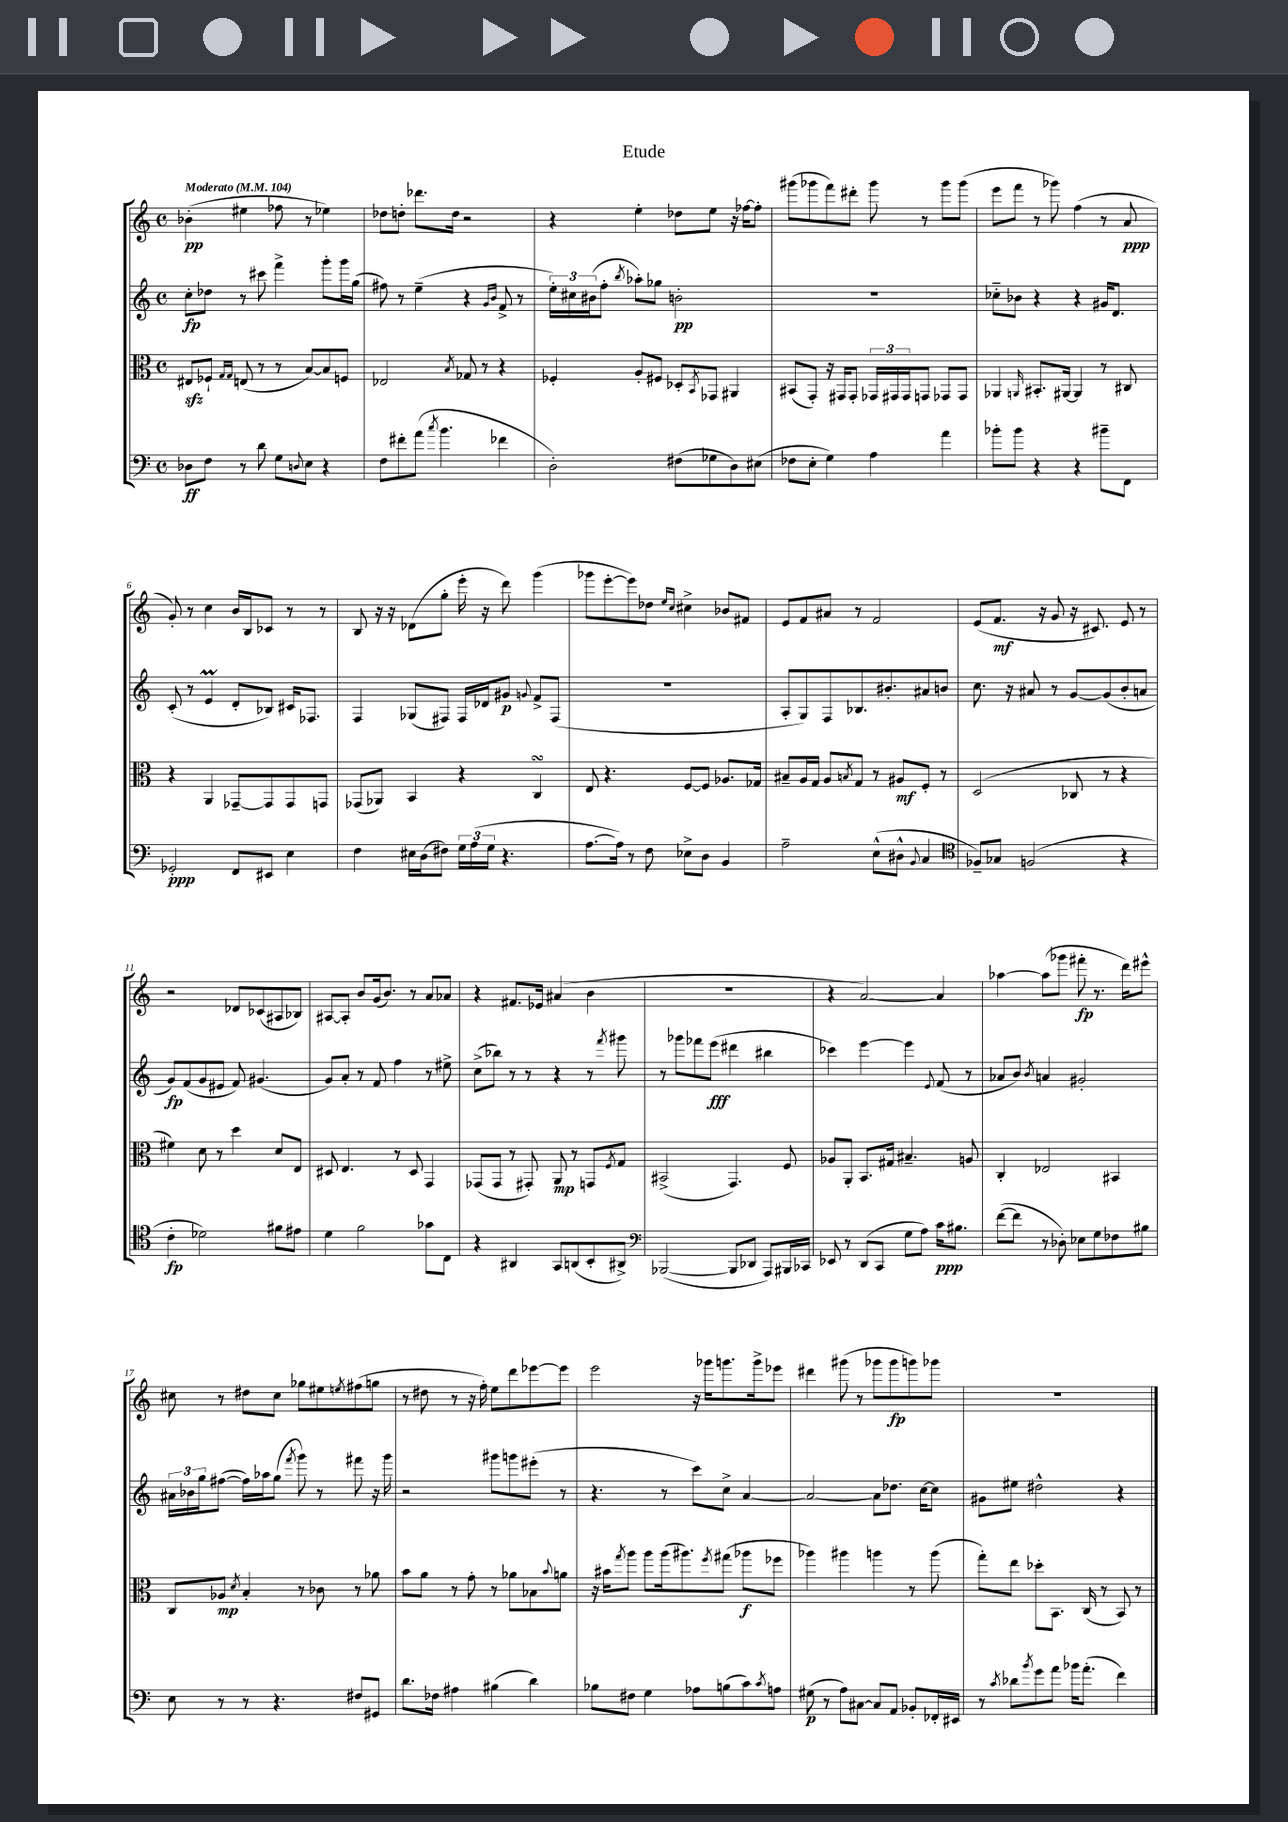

**kern	**dynam	**kern	**dynam	**kern	**dynam	**kern	**dynam
*part4	*part4	*part3	*part3	*part2	*part2	*part1	*part1
*staff4	*staff4	*staff3	*staff3	*staff2	*staff2	*staff1	*staff1
*clefF4	*	*clefC3	*	*clefG2	*	*clefG2	*
*k[]	*	*k[]	*	*k[]	*	*k[]	*
*M4/4	*	*M4/4	*	*M4/4	*	*M4/4	*
*met(c)	*	*met(c)	*	*met(c)	*	*met(c)	*
*MM104	*	*MM104	*	*MM104	*	*MM104	*
=1	=1	=1	=1	=1	=1	=1	=1
!	!	!	!	!	!	!LO:TX:a:B:t=Moderato	!
8D-X\L	ff	8E#Xzz/L	.	8cc'\L	fp	(4b-X'\	pp
8F\J	.	8F-X`/J	.	8dd-X\J	.	.	.
.	.	16qqG/LL	.	.	.	.	.
.	.	16qqG/JJ	.	.	.	.	.
8r	.	(8En/	.	8r	.	4ee#X\	.
8d\	.	8r	.	8ccc#X\	.	.	.
8G\L	.	8r	.	4fff^\	.	8ff-X\	.
8qqDn/	.	.	.	.	.	.	.
8E\J	.	[8B/L)	.	.	.	8r	.
4r	.	8B/]	.	8ggg'\L	.	4ee-X\)	.
.	.	8Fn/J	.	16ggg\L	.	.	.
.	.	.	.	(16gg\JJ	.	.	.
=2	=2	=2	=2	=2	=2	=2	=2
8F\L	.	2E-X/	.	8ff#X\)	.	8dd-X\L	.
8f#X'\	.	.	.	8r	.	8ddn'\J	.
(8a\J	.	.	.	(4ee~\	.	8.ddd-X\L	.
8qcc/	.	.	.	.	.	.	.
4.b\	.	.	.	.	.	.	.
.	.	.	.	.	.	16dd\Jk	.
.	.	8qB/	.	.	.	.	.
.	.	8G-X/	.	4r	.	2r	.
.	.	8r	.	.	.	.	.
.	.	.	.	16qqg/LL	.	.	.
.	.	.	.	16qqb/JJ	.	.	.
4f-X\	.	4r	.	8f^/	.	.	.
.	.	.	.	8r	.	.	.
=3	=3	=3	=3	=3	=3	=3	=3
2D'\)	.	4F-X'/	.	24ee'\LL)	.	4r	.
.	.	.	.	24cc#X\	.	.	.
.	.	.	.	(24b#X\J	.	.	.
.	.	.	.	8ff'\J	.	.	.
.	.	.	.	8qbb/	.	.	.
.	.	8A'/L	.	8aa-X'\L)	.	4ee'\	.
.	.	8F#X/J	.	8gg-X\J	.	.	.
(8F#X\L	.	8D-X'/L	.	2bn'\	pp	8dd-X\L	.
.	.	8qBB/	.	.	.	.	.
8G-X\	.	8GG-X/J	.	.	.	8ee\J	.
8D\)	.	4AA#X/	.	.	.	16r	.
.	.	.	.	.	.	[16ff-X\KL	.
(8E#X\J	.	.	.	.	.	8ff-'\J]	.
=4	=4	=4	=4	=4	=4	=4	=4
8F-X\L	.	(8BB#X/L	.	1r	.	(8ggg#X\L	.
8E'\J	.	8GG'/J)	.	.	.	8ggg-X\	.
4G\)	.	16r	.	.	.	8fff\)	.
.	.	16GG#X/KL	.	.	.	.	.
.	.	8GG#'/J	.	.	.	8ddd#X'\J	.
4A\	.	24GG-X/LL	.	.	.	8ggg-\	.
.	.	24GG#X/	.	.	.	.	.
.	.	24GG#/J	.	.	.	.	.
.	.	8GGn/J	.	.	.	8r	.
4a\	.	8GG-X/L	.	.	.	8ggg-\L	.
.	.	8GG-/J	.	.	.	(8ggg-\J	.
=5	=5	=5	=5	=5	=5	=5	=5
8b-X'\L	.	4AA-X/	.	8cc-X\L	.	8eee\L	.
8b-\J	.	.	.	8b-X\J	.	8fff\J	.
.	.	16qqAAn/	.	.	.	.	.
4r	.	8.BB#X'/L	.	4r	.	8r	.
.	.	.	.	.	.	8ggg-X\)	.
.	.	[16AA#X/Jk	.	.	.	.	.
4r	.	4AA#/]	.	4r	.	(4ff\	.
8b#X~\L	.	8r	.	16g#X/KL	.	8r	.
.	.	.	.	8.d/J	.	.	.
8FF\J	.	8C#X/	.	.	.	8a/	ppp
!!LO:LB:g=z
=6	=6	=6	=6	=6	=6	=6	=6
2GG-X'/	ppp	4r	.	(8c'/	.	8g'/)	.
.	.	.	.	8r	.	8r	.
.	.	4AA/	.	4em/	.	4cc\	.
8FF/L	.	[8GG-X~/L	.	8d'/L	.	16b/LL	.
.	.	.	.	.	.	16B/J	.
8EE#X/J	.	8GG-/]	.	8B-X/J)	.	8c-X/J	.
4E\	.	8GG-/	.	16c#X/KL	.	8r	.
.	.	.	.	8.F-X/J	.	.	.
.	.	8GGn/J	.	.	.	8r	.
=7	=7	=7	=7	=7	=7	=7	=7
4F\	.	(8GG-X/L	.	4F/	.	8B/	.
.	.	8AA-X/J)	.	.	.	16r	.
.	.	.	.	.	.	16r	.
16E#X\LL	.	4BB/	.	(8G-X/L	.	(8d-X\L	.
(16D\J	.	.	.	.	.	.	.
8F#X\J)	.	.	.	8F#X/J)	.	8gg'\J	.
24G\LL	.	4r	.	16F#/LL	.	16eee'\	.
(24A\	.	.	.	.	.	.	.
.	.	.	.	16d-X/J	.	16r	.
24G\JJ	.	.	.	.	.	.	.
4.r	.	.	.	8g#X/J	p	8ddd\)	.
.	.	.	.	8qqgn/	.	.	.
.	.	4CsSSs/	.	8f^/L	.	(4ggg\	.
.	.	.	.	(8F#/J	.	.	.
=8	=8	=8	=8	=8	=8	=8	=8
[8.A\L	.	8E/	.	1r	.	8ggg-X\L	.
.	.	4.r	.	.	.	[8eee'\	.
16A\Jk])	.	.	.	.	.	.	.
8r	.	.	.	.	.	8eee\])	.
8F\	.	.	.	.	.	8dd-X\J	.
.	.	.	.	.	.	16qqee/LL	.
.	.	.	.	.	.	16qqcc/JJ	.
8E-X^\L	.	[8F/L	.	.	.	4cc#X^\	.
8D\J	.	8F/J]	.	.	.	.	.
4BB/	.	8.A-X/L	.	.	.	8b-X/L	.
.	.	.	.	.	.	8f#X/J	.
.	.	16G-X/Jk	.	.	.	.	.
=9	=9	=9	=9	=9	=9	=9	=9
2A~\	.	8B#X~/L	.	8A'/L	.	8e/L	.
.	.	16A/L	.	8G/)	.	8f/	.
.	.	16G/JJ	.	.	.	.	.
.	.	8A/L	.	8F/	.	8a#X/J	.
.	.	8qBn/	.	.	.	.	.
.	.	8G/J	.	8.B-X/	.	8r	.
(8E^^\L	.	8r	.	.	.	2f/	.
.	.	.	.	8.b#X'/	.	.	.
8D#X^^\J	.	8A#X/L	mf	.	.	.	.
8qqBB/	.	.	.	.	.	.	.
4C/	.	8F'/J	.	8a#X/	.	.	.
.	.	8r	.	8bn/J	.	.	.
=10	=10	=10	=10	=10	=10	=10	=10
*clefC4	*	*	*	*	*	*	*
8F-X~/L)	.	(2D/	.	8.cc\	.	(8e/L	.
8G-X/J	.	.	.	.	.	8.f/J	mf
.	.	.	.	16r	.	.	.
(2Fn/	.	.	.	8a#X/	.	.	.
.	.	.	.	.	.	16r	.
.	.	.	.	8r	.	8g/	.
.	.	8C-X/	.	[8g/L	.	16r	.
.	.	.	.	.	.	8.c#X/)	.
.	.	8r	.	(8g/]	.	.	.
4r	.	4r	.	8b'/	.	8e/	.
.	.	.	.	8an/J	.	8r	.
!!LO:LB:g=z
=11	=11	=11	=11	=11	=11	=11	=11
4c'\	fp	4f#X\)	.	8g/L)	fp	2r	.
.	.	.	.	(8f/	.	.	.
2d-X\)	.	8d\	.	8g/	.	.	.
.	.	8r	.	8e#X/J	.	.	.
.	.	4dd\	.	8f/)	.	8d-X/L	.
.	.	.	.	(4.g#X/	.	(8c-X/	.
8f#X\L	.	8d/L	.	.	.	8A#X/	.
8e#X\J	.	8E/J	.	.	.	8B-X/J)	.
=12	=12	=12	=12	=12	=12	=12	=12
4d\	.	8D#X/	.	8g/L)	.	[8A#X/L	.
.	.	4.E/	.	8a'/J	.	8A#'/J]	.
2f\	.	.	.	8r	.	8b/L	.
.	.	.	.	8f/	.	(16g/k	.
.	.	.	.	.	.	8.b/J)	.
.	.	8r	.	4ff\	.	.	.
.	.	8D#/	.	.	.	8r	.
8g-X\L	.	4GG/	.	8r	.	8a/L	.
8C\J	.	.	.	8ee#X^\	.	8a-X/J	.
=13	=13	=13	=13	=13	=13	=13	=13
4r	.	(8GG-X/L	.	(8cc^\L	.	4r	.
.	.	8GG-/J	.	8bb-X\J)	.	.	.
4AA#X/	.	8r	.	8r	.	8.f#X/L	.
.	.	8GG#X'/)	.	8r	.	.	.
.	.	.	.	.	.	16e-X/Jk	.
8GG/L	.	8AA/	mp	4r	.	(4a#X/	.
(8AAn/	.	8r	.	.	.	.	.
8BB'/	.	8GGn/L	.	8r	.	4b\	.
.	.	8qF/	.	8qfff/	.	.	.
8AA#X^/J)	.	8G/J	.	8ggg#X\	.	.	.
=14	=14	=14	=14	=14	=14	=14	=14
*clefF4	*	*	*	*	*	*	*
([2BBB-X/	.	(2BB#X^/	.	8r	.	1r	.
.	.	.	.	8ggg-X\L	.	.	.
.	.	.	.	8fff-X\	.	.	.
.	.	.	.	(8eee\J	fff	.	.
8BBB-/L]	.	4.GG/)	.	4ddd#X\	.	.	.
8DD-X/J	.	.	.	.	.	.	.
8AAA/L)	.	.	.	4bb#X\	.	.	.
16BBB#X/L	.	8F/	.	.	.	.	.
16CC-X/JJ	.	.	.	.	.	.	.
=15	=15	=15	=15	=15	=15	=15	=15
8EE-X/	.	8A-X/L	.	4ccc-X\)	.	4r	.
8r	.	8AA'/J	.	.	.	.	.
(8DD/L	.	8.BB/L	.	[4eee\	.	[2a/)	.
8CC/J	.	.	.	.	.	.	.
.	.	16G#X/Jk	.	.	.	.	.
8G\L	.	4.B#X~/	.	4eee\]	.	.	.
8A\J)	.	.	.	.	.	.	.
.	.	.	.	8qqe/	.	.	.
16c\KL	ppp	.	.	(8f/	.	4a/]	.
8.B#X\J	.	.	.	.	.	.	.
.	.	8An/	.	8r	.	.	.
=16	=16	=16	=16	=16	=16	=16	=16
([8f\L	.	4C'/	.	8a-X/L	.	[4aa-X\	.
8f\J]	.	.	.	8b/J)	.	.	.
.	.	.	.	8qb/	.	.	.
8r	.	2E-X/	.	4an/	.	(8aa-\L]	.
8D-X'\)	.	.	.	.	.	8ggg-X\J	.
8E-X\L	.	.	.	2g#X'/	.	8fff#X'\	fp
8G\	.	.	.	.	.	8.r	.
8F-X\	.	4BB#X/	.	.	.	.	.
.	.	.	.	.	.	16ddd\KL)	.
8B#X\J	.	.	.	.	.	8eee#X^^\J	.
!!LO:LB:g=z
=17	=17	=17	=17	=17	=17	=17	=17
8E\	.	8C/L	.	24a#X\LL	.	8cc#X\	.
.	.	.	.	24b-X\	.	.	.
.	.	.	.	24gg\J	.	.	.
8r	.	8A-X/J	mp	([8ff#X\J	.	8r	.
.	.	8qd/	.	.	.	.	.
8r	.	4B'/	.	16ff#\LL])	.	8dd#X\L	.
.	.	.	.	16aa-X\J	.	.	.
4.r	.	.	.	(8gg\J	.	8cc#\J	.
.	.	.	.	8qfff/	.	.	.
.	.	8r	.	8ggg\)	.	8gg-X\L	.
.	.	8c-X\	.	8r	.	8ee#X\	.
.	.	.	.	.	.	8qeen/	.
8F#X/L	.	8r	.	8fff#X\	.	(8ff#X\	.
8GG#X/J	.	8a-X\	.	16r	.	8ggn\J	.
.	.	.	.	16ggg\	.	.	.
=18	=18	=18	=18	=18	=18	=18	=18
8.d\L	.	8b\L	.	2r	.	8r	.
.	.	8a\J	.	.	.	8dd#X\	.
16F-X\Jk	.	.	.	.	.	.	.
4A#X\	.	8r	.	.	.	8r	.
.	.	8g'\	.	.	.	16r	.
.	.	.	.	.	.	16ff'\)	.
(4B#X\	.	8r	.	8ggg#X\L	.	8ee\L	.
.	.	8a-X\L	.	8gggn\	.	8ddd\	.
4d\)	.	8B-X\	.	(8eee#X'\J	.	[8eee-X\	.
.	.	8qqb/	.	.	.	.	.
.	.	8an\J	.	8r	.	8eee-\J]	.
=19	=19	=19	=19	=19	=19	=19	=19
8B-X\L	.	16r	.	4.r	.	2eee\	.
.	.	16b#X\KL	.	.	.	.	.
.	.	8qgg/	.	.	.	.	.
8F#X\J	.	8aa\J	.	.	.	.	.
4G\	.	8aa\L	.	.	.	.	.
.	.	(16aa\k	.	8r	.	.	.
.	.	8.aa#X\)	.	.	.	.	.
8A-X\L	.	.	.	8ccc\L)	.	16r	.
.	.	.	.	.	.	16ggg-X\KL	.
.	.	8qff/	.	.	.	.	.
(8Bn\	.	(8gg#X\J	.	8cc^\J	.	8.gggn\	.
8c\)	.	8aa-X\L	f	[4a/	.	.	.
.	.	.	.	.	.	16ggg^\k	.
8qc/	.	.	.	.	.	.	.
8An\J	.	8ff-X\J	.	.	.	8eee-X\J	.
=20	=20	=20	=20	=20	=20	=20	=20
(8G#X\	p	4aa-X\)	.	2a/_	.	4ddd#X\	.
8r	.	.	.	.	.	.	.
8A\L)	.	4aa#X\	.	.	.	(8ggg#X\	.
[8C#X\J	.	.	.	.	.	8r	.
8C#/L]	.	4aan\	.	8a\L]	.	8ggg-X\L	.
8AA/J	.	.	.	8.dd-X\J	.	8ggg-\	fp
8BB-X'/L	.	8r	.	.	.	8gggn\)	.
.	.	.	.	[16cc\KL	.	.	.
16FF-X'/L	.	(8aa\	.	8cc\J]	.	8ggg-X\J	.
16EE#X/JJ	.	.	.	.	.	.	.
=21	=21	=21	=21	=21	=21	=21	=21
8r	.	8gg'\L)	.	8g#X\L	.	1r	.
8qc/	.	.	.	.	.	.	.
8d-X\L	.	8ee\J	.	8ee#X\J	.	.	.
8qb/	.	.	.	.	.	.	.
8g\	.	8dd-X'\L	.	2dd#X^^\	.	.	.
8a\J	.	8.BB\J	.	.	.	.	.
16b-X\KL	.	.	.	.	.	.	.
(8.a'\J	.	(16C/	.	.	.	.	.
.	.	8r	.	.	.	.	.
4f\)	.	8BB/)	.	4r	.	.	.
.	.	8r	.	.	.	.	.
==	==	==	==	==	==	==	==
*-	*-	*-	*-	*-	*-	*-	*-
